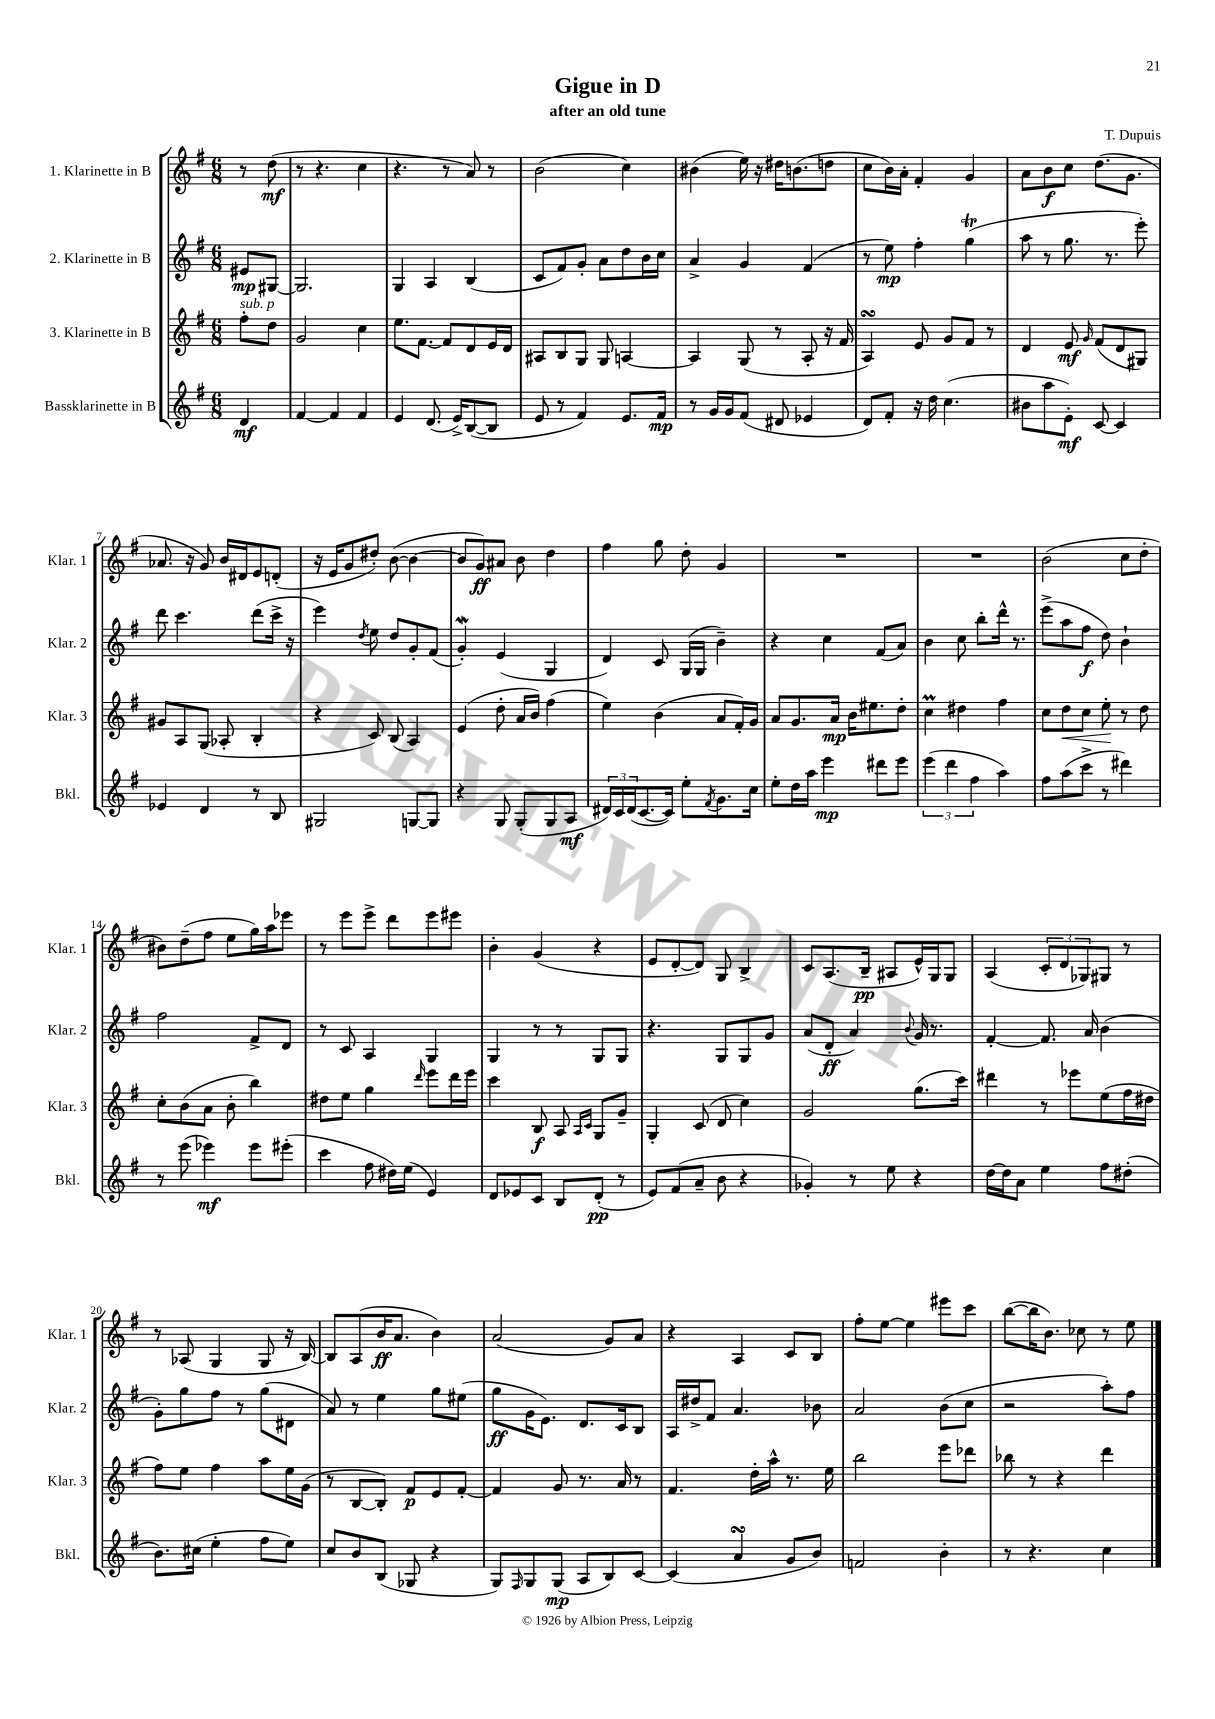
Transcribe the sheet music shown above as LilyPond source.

\header { title = "Gigue in D" composer = "T. Dupuis" subtitle = "after an old tune" }
<<
\new StaffGroup <<
\new Staff = "s0" \with { instrumentName = "1. Klarinette in B" shortInstrumentName = "Klar. 1" } {
    \clef treble \key g \major \numericTimeSignature \time 6/8 \partial 4
    r8 d''8\mf( |
    r8 r4. c''4 |
    r4. r8 a'8) r8 |
    b'2( c''4) |
    bis'4( e''16) r16 dis''16 b'8.( d''8 |
    c''8 b'16) a'16-. fis'4-. g'4 |
    a'8 b'8\f c''8 d''8.( g'8. |
    aes'8. r16 g'8) b'16 dis'16 e'8 d'8-.( |
    r16 e'16 g'8 dis''8-.) b'8~( b'4~ |
    b'8 g'8\ff) ais'8 b'8 d''4 |
    fis''4 g''8 d''8-. g'4 |
    R2. |
    R2. |
    b'2( c''8 d''8-. |
    bis'8) d''8--( fis''8 e''8 g''16) a''16 ees'''8 |
    r8 e'''8 e'''8-> d'''8 e'''8 eis'''8 |
    b'4-. g'4( r4 |
    e'8 d'8~-. d'8) g8 b4-> |
    c'8 a8.( b16--\pp ais8 e'16-^) g16 g8 |
    a4( \tuplet 3/2 { c'8-. d'8 ges8) } gis8 r8 |
    r8 aes8( g4 g8 r16 b16~) |
    b8 a8( b'16\ff a'8. b'4) |
    a'2( g'8) a'8 |
    r4 a4 c'8 b8 |
    fis''8-. e''8~ e''4 eis'''8 c'''8 |
    b''8~( b''16 b'8.) ces''8 r8 e''8 \bar "|." |
}
\new Staff = "s1" \with { instrumentName = "2. Klarinette in B" shortInstrumentName = "Klar. 2" } {
    \clef treble \key g \major \numericTimeSignature \time 6/8 \partial 4
    eis'8\mp gis8~ |
    gis2. |
    g4 a4 b4( |
    c'8 fis'8) g'8-. a'8 d''8 b'16 c''16 |
    a'4-> g'4 fis'4( |
    r8 e''8\mp) fis''4-. g''4\trill( |
    a''8 r8 g''8. r8. e'''8-.) |
    d'''8 c'''4. d'''8( c'''16-> r16 |
    e'''4) \acciaccatura { d''8 } e''8 d''8 g'8-. fis'8( |
    g'4-.\mordent) e'4( g4 |
    d'4) c'8 g16( g16 b'4--) |
    r4 c''4 fis'8( a'8) |
    b'4 c''8 b''8-. d'''16-^ r8. |
    e'''8->( a''8 fis''8\f d''8) b'4-! |
    fis''2 fis'8-> d'8 |
    r8 c'8 a4 g4 |
    g4 r8 r8 g8 g8 |
    r4. g8 g8 g'8 |
    a'8( d'8-.\ff a'4) \appoggiatura { b'8 } g'16 r8. |
    fis'4~-. fis'8. a'16 b'4( |
    g'8-.) g''8 fis''8 r8 g''8( dis'8 |
    a'8) r8 e''4 g''8 eis''8( |
    g''8\ff g'16 e'8.) d'8. c'16 b8 |
    a16 dis''16-> fis'8 a'4. bes'8 |
    a'2 b'8( c''8 |
    r2 a''8-.) fis''8 \bar "|." |
}
\new Staff = "s2" \with { instrumentName = "3. Klarinette in B" shortInstrumentName = "Klar. 3" } {
    \clef treble \key g \major \numericTimeSignature \time 6/8 \partial 4
    fis''8-.^\markup { \italic "sub. p" } d''8 |
    g'2 c''4 |
    e''8. fis'8.~ fis'8 d'8 e'16 d'16 |
    ais8 b8 g8 g8 a4~ |
    a4 g8( r8 a8-. r16 fis'16 |
    a4\turn) e'8 g'8 fis'8 r8 |
    d'4 e'8\mf \grace { g'16 } fis'8( d'8 gis8) |
    gis'8 a8 g8( aes8-. b4-. |
    r4 c'8) b8( a4) |
    e'4( d''8-. a'16 b'16) fis''4( |
    e''4) b'4( a'8 fis'16-.) g'16 |
    a'8 g'8. a'16\mp b'16 eis''8. d''8-. |
    c''4\prall dis''4 fis''4 |
    c''8 d''8\< c''8 e''8-.\! r8 d''8 |
    c''8-. b'8( a'8 b'8-. b''4) |
    dis''8 e''8 g''4 \grace { d'''16 } e'''8 d'''16 e'''16 |
    c'''4 b8\f a8 \grace { a16 c'16 } g8 g'8-- |
    g4-. c'8( d'8 c''4) |
    g'2 g''8.( c'''16) |
    dis'''4 r8 ees'''8 e''8( fis''16 dis''16 |
    fis''8) e''8 fis''4 a''8 e''16 g'16( |
    r8 b8~ b8-.) fis'8\p e'8 fis'8~-. |
    fis'4 g'8 r8. a'16 r8 |
    fis'4. d''16-. a''16-^ r8. e''16 |
    b''2 e'''8 des'''8 |
    bes''8 r8 r4 d'''4 \bar "|." |
}
\new Staff = "s3" \with { instrumentName = "Bassklarinette in B" shortInstrumentName = "Bkl." } {
    \clef treble \key g \major \numericTimeSignature \time 6/8 \partial 4
    d'4\mf |
    fis'4~ fis'4 fis'4 |
    e'4 d'8.( e'16->) b8~( b8 |
    e'8 r8 fis'4) e'8. fis'16\mp |
    r8 g'16 g'16 fis'8( dis'8 ees'4 |
    d'8) fis'8-. r16 d''16 c''4.( |
    bis'8 a''8 e'8-.\mf) c'8~ c'4 |
    ees'4 d'4 r8 b8 |
    gis2 g8~ g8 |
    r4 g8 g8-.( g8 a8\mf |
    \tuplet 3/2 { dis'16) c'16 dis'16( } c'8.~ c'16) e''8-. \acciaccatura { fis'8 } g'8. c''16 |
    e''8-. d''16 a''16 e'''4\mp dis'''8 e'''8 |
    \tuplet 3/2 { e'''4( d'''4 fis''4 } a''4) |
    fis''8 a''8( c'''8-> r8 dis'''4) |
    r8 e'''8( ees'''4\mf) ees'''8 eis'''8-.( |
    c'''4 fis''8 dis''16) e''16( e'4) |
    d'8 ees'8 c'8 b8 d'8-.\pp( r8 |
    e'8) fis'8( a'8-- b'8 r4 |
    ges'4-.) r8 e''8 r4 |
    d''16~ d''16 a'8 e''4 fis''8 dis''8-.( |
    b'8.) cis''16( e''4-. fis''8 e''8) |
    c''8 b'8 b8( ges8 r4 |
    g8) \grace { fis16 } g8 g8\mp( a8 b8) c'8~ |
    c'4( a'4\turn g'8 b'8) |
    f'2 b'4-. |
    r8 r4. c''4 \bar "|." |
}
>>
>>
